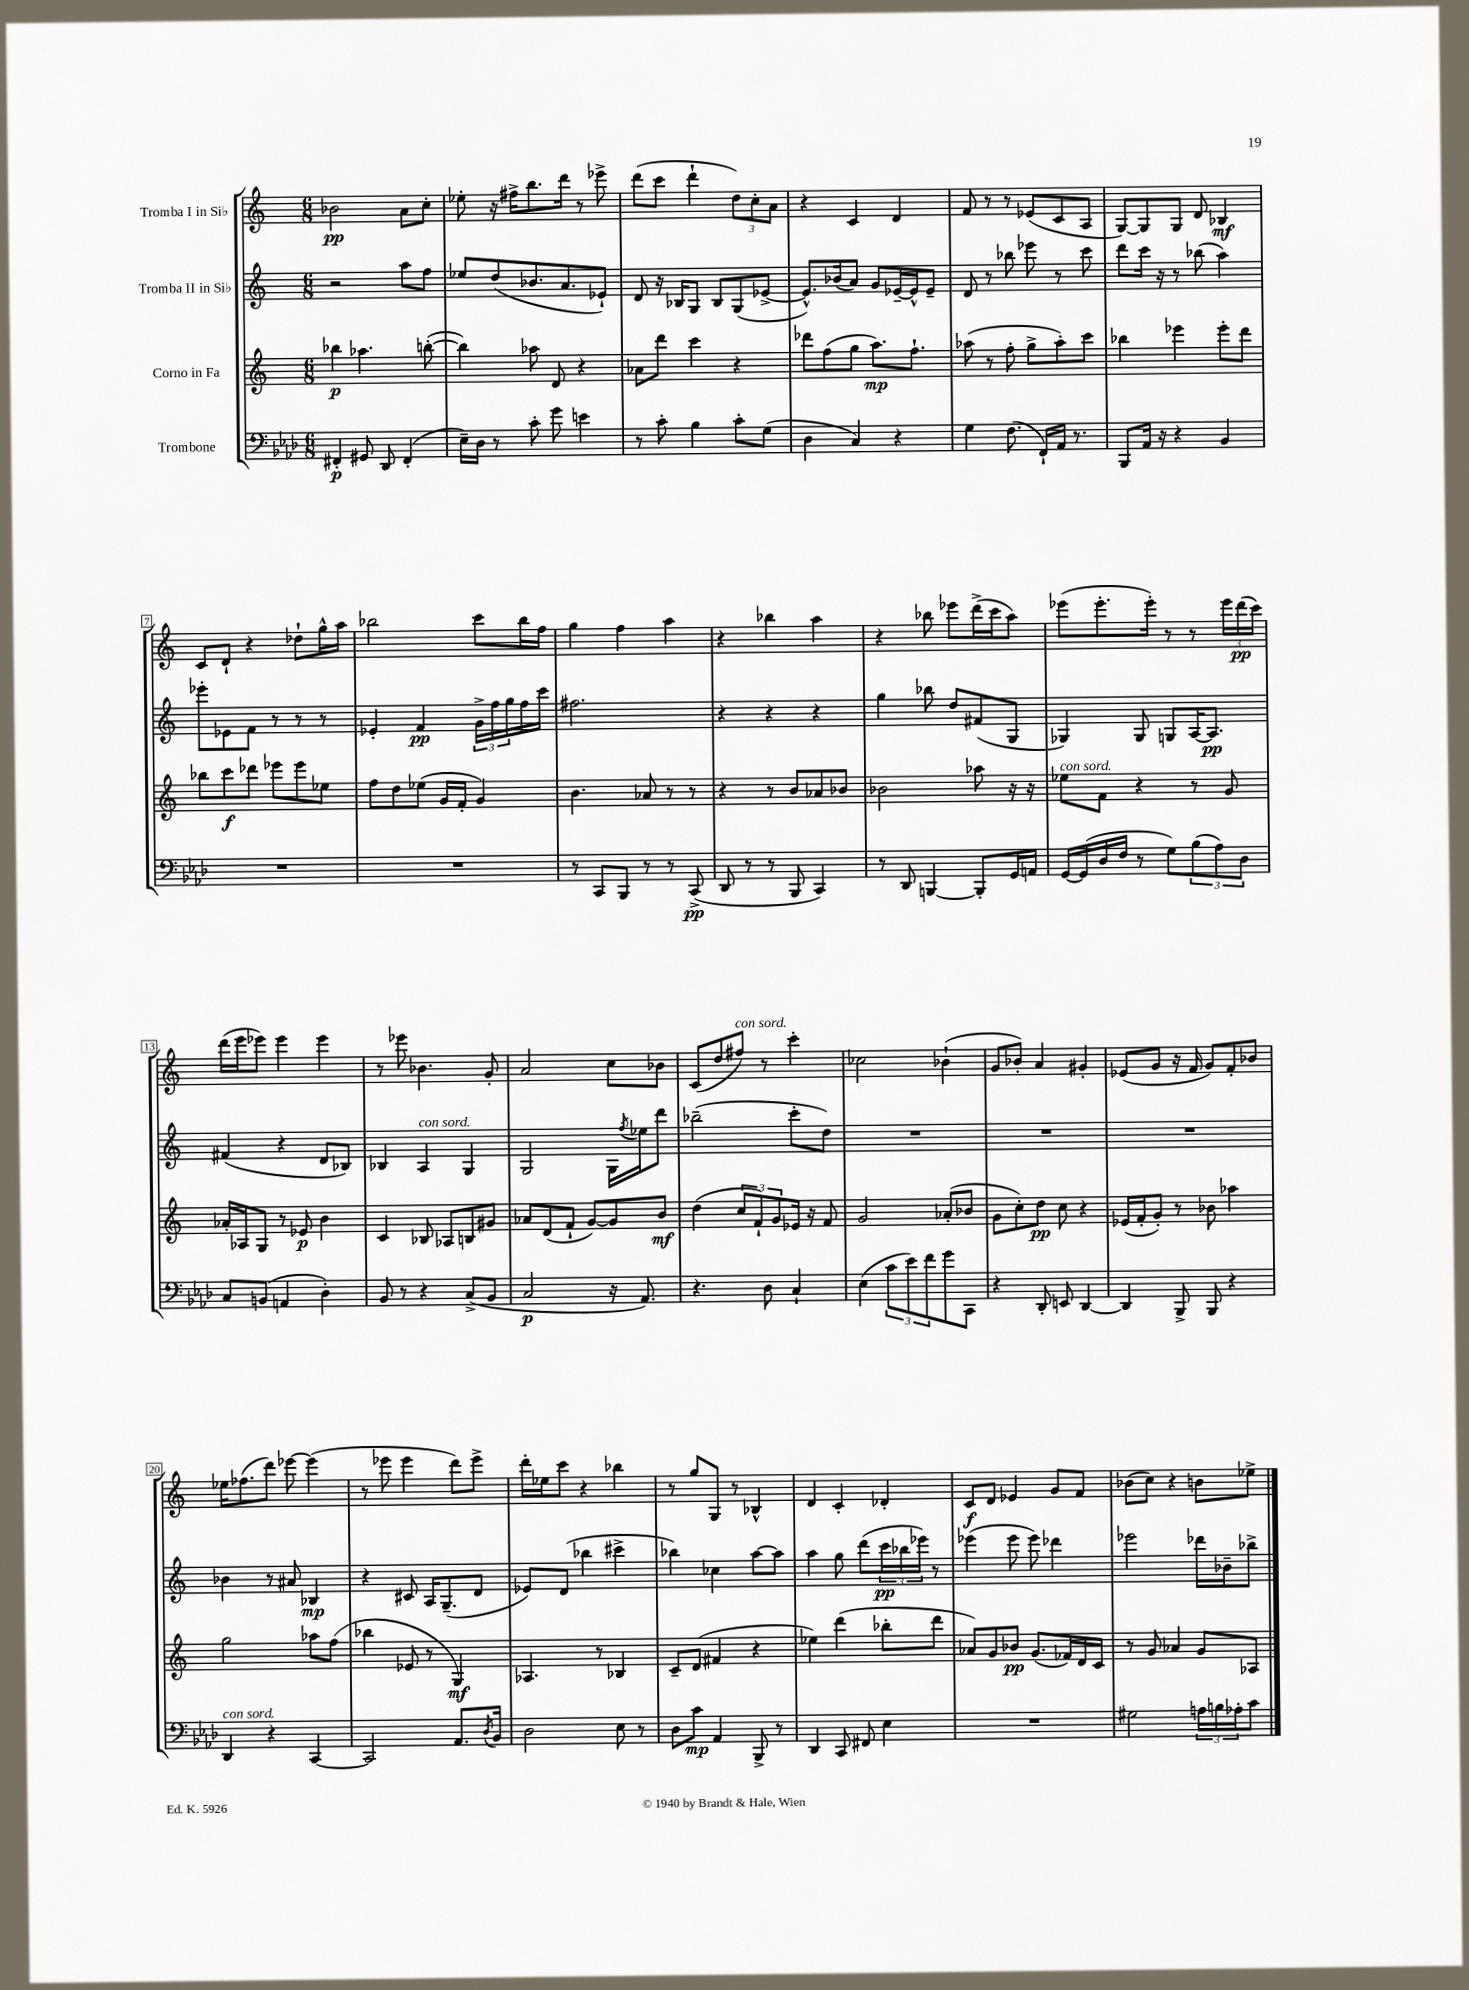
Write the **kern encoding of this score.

**kern	**kern	**kern	**kern
*staff4	*staff3	*staff2	*staff1
*clefF4	*clefG2	*clefG2	*clefG2
*k[b-e-a-d-]	*k[]	*k[]	*k[]
*M6/8	*M6/8	*M6/8	*M6/8
4FF#'/	4bb-\	2r	2b-\
8GG#/	4.aa-\	.	.
8DD-/	.	.	.
(4FF#'/	.	8aa\L	8a\L
.	([8bb'\	8ff\J	8cc'\J
=	=	=	=
16E-~\LL)	4bb\])	8ee-/L	8ee-'\
16D-\JJ	.	.	.
8r	.	(8dd/	16r
.	.	.	16ff#^\LK
8c'\	8aa-\	8.b-/	8.bb\
8g\	8d/	.	.
.	.	8.a/	16ddd\Jk
4e\	4r	.	8r
.	.	8e-`/J)	8eee-^\
=	=	=	=
8r	8a-\L	8d/	(8ddd\L
8c'\	8ddd\J	16r	8ccc\J
.	.	16B-/LK	.
4B-\	4ccc\	8G/J	4ddd`\
.	.	8B-/L	.
8c'\L	4r	(8G/	12dd\L)
.	.	.	12cc'\
(8G\J	.	[8e-^/J	.
.	.	.	12a\J
=	=	=	=
4D-\	8ddd-\L	8.e-^^/]L)	4r
.	(8ff\	.	.
.	.	(16b-/k	.
4C/)	8gg\J	8a/J)	4c/
.	8.aa\L)	8g/L	.
4r	.	[16e-~/L	4d/
.	8.ff`\J	16e-^^/]J	.
.	.	8e-~/J	.
=	=	=	=
4G\	(8aa-\	8d/	8f/
.	8r	8r	8r
(8.F\	8ff'\	8bb-\	8r
.	8gg^\L	8eee-\	(8e-/L
16FF`/LL)	.	.	.
16AA-/JJ	8aa-'\)	8r	8c/
8.r	.	.	.
.	8ccc\J	8ccc\	8A/J
=	=	=	=
8BBB-/L	4bb-\	8ddd\L	[8G/L)
16AA-/Jk	.	16ccc\Jk	8G/]
16r	.	16r	.
4r	4eee-\	8r	8G/J
.	.	(8bb-\	8d/
4BB-/	8eee-'\L	4aa\)	4B-/
.	8ddd\J	.	.
=	=	=	=
2.r	8bb-\L	8eee-'\L	8c/L
.	8ccc\	8e-\	8d`/J
.	8ddd-\J	8f\J	4r
.	8eee-\L	8r	.
.	8eee-\	8r	8dd-`\L
.	8ee-\J	8r	16gg^^\L
.	.	.	16aa\JJ
=	=	=	=
2.r	8ff\L	4e-'/	2bb-\
.	8dd\	.	.
.	(8ee-\J	4f/	.
.	16g/LL	.	.
.	16f'/JJ	.	.
.	4g/)	24g^\LL	8ccc\L
.	.	24ff\	.
.	.	24gg\	.
.	.	16ff\	16bb-\L
.	.	16ccc\JJ	16ff\JJ
=	=	=	=
8r	4.b\	2.ff#\	4gg\
8CC/L	.	.	.
8BBB-/J	.	.	4ff\
8r	8a-/	.	.
8r	8r	.	4aa\
(8CC^/	8r	.	.
=	=	=	=
8DD-/	4r	4r	4r
8r	.	.	.
8r	8r	4r	4bb-\
8BBB-/	8b/L	.	.
4CC/)	8a-/	4r	4aa\
.	8b-/J	.	.
=	=	=	=
8r	2b-\	4gg\	4r
8DD-/	.	.	.
[4BBB/	.	8bb-\	8bb-\
.	.	8dd/L	8eee-\L
8BBB'/]L	8aa-\	(8f#/	(16ddd^\L
.	.	.	16ccc\J
16GG/L	16r	8G/J	8aa\J)
16AA/JJ	16r	.	.
=	=	=	=
[16GG/LL	8ee-\L	4G-/)	(8eee-\L
(16GG/]	.	.	.
16D-/	8f\J	.	8.eee-'\
16F/JJ	.	.	.
8r	4r	8G-/	.
.	.	.	16eee-'\Jk)
8G\L)	.	8G/L	8r
(12B-\	8r	[16A/K	8r
.	.	8.A/]J	.
12A-\)	.	.	.
.	8g/	.	24eee-\LL
12D-\J	.	.	(24ddd\
.	.	.	24ccc\JJ)
=	=	=	=
8C/L	16a-'/LL	(4f#/	(16ddd\LL
.	16A-/J	.	16eee\J
(8BB/J	8G/J	.	8eee-\J)
4AA/	8r	4r	4eee-\
.	8e-/	.	.
4D-'\)	4b\	8d/L	4eee-\
.	.	8B-/J)	.
=	=	=	=
8BB-/	4c/	4B-/	8r
8r	.	.	8eee-\
4r	8B-/	4A/	4.b-\
.	8A-/L	.	.
(8C^/L	8B/	4G/	.
8BB-/J	8g#/J	.	8g'/
=	=	=	=
2C/	8a-/L	2G/	2a/
.	(8d/	.	.
.	8f`/J	.	.
.	[8g/L)	.	.
16r	8g/]	16G\LL	8cc\L
.	.	8qff/	.
8.AA-/)	.	16ee-\J	.
.	8b/J	8ddd\J	8b-\J
=	=	=	=
4.r	(4dd\	(2bb-~\	(8c/L
.	.	.	8dd/
.	12cc/L	.	8ff#/J)
.	12f`/)	.	.
8D-\	.	.	8r
.	12g/	.	.
4C`/	16e-/Jk	8ccc'\L	4ccc'\
.	16r	.	.
.	8f/	8dd\J)	.
=	=	=	=
(4E-\	2g/	2.r	2cc-\
12c\L	.	.	.
12e-\)	.	.	.
12f\	.	.	.
8g\	(8a-'/L	.	(4b-`\
8CC\J	8b-/J	.	.
=	=	=	=
4r	8g\L	2.r	8g/L
.	8cc'\)	.	8b-'/J)
8DD-'/	8dd\J	.	4a/
8EE/	8cc\	.	.
[4DD-/	4r	.	4g#'/
=	=	=	=
4DD-/]	(16e-/LL	2.r	(8e-/L
.	16f'/J	.	.
.	8g'/J)	.	8g/J
8BBB-^/	8r	.	16r
.	.	.	16f/
8BBB-/	8b-\	.	8g/L)
4r	4aa-\	.	8f'/
.	.	.	8b-/J
=	=	=	=
4DD-/	2gg\	4b-\	16ee-\LK
.	.	.	(8.ff-\
4r	.	8r	8ddd\J)
.	.	8a#/	[8eee-\
[4CC/	8aa-\L	4B-/	(4eee-\]
.	(8ff\J	.	.
=	=	=	=
2CC/]	4bb-\	4r	8r
.	.	.	8eee-\
.	8e-/	8c#/	4eee-\
.	8r	16A/LK	.
.	.	(8.G~/	.
8.AA-/L	4G/)	.	8ddd\L)
.	.	8d/J	8eee-^\J
8qD-/	.	.	.
16BB-/Jk	.	.	.
=	=	=	=
2D-\	4.A-/	8e-/L)	16ddd'\LL
.	.	.	16ee-\J
.	.	(8d/J	8ccc\J
.	.	4bb-\	4r
.	8r	.	.
8E-\	4B-/	4ccc#^\	4bb-\
8r	.	.	.
=	=	=	=
8D-\L	8c~/L	4bb-\)	8r
8c\J	(8d/J	.	8gg/L
4AA-/	4f#/	4cc-\	8G/J
.	.	.	8r
8BBB-^/	4r	[8aa\L	4B-^^/
8r	.	8aa\]J	.
=	=	=	=
4DD-/	4ee-\)	4aa\	4d/
8CC/	(4ddd\	8gg\	4c'/
8FF#/	.	(8ddd\L	.
4E-\	8bb-'\L	24ccc\L	4d-'/
.	.	24bb-\	.
.	.	24eee-\JJ)	.
.	8ddd\J	8r	.
=	=	=	=
2.r	8a-/L)	(4eee-\	8c/L
.	8g/	.	8d/J
.	8b-/J	8eee-\	4e-/
.	(8.g/L	8eee-\)	.
.	.	4ddd-\	8g/L
.	16f-/L)	.	.
.	16d/	.	8f/J
.	16c/JJ	.	.
=	=	=	=
2G#\	8r	2eee-\	(8b-\L
.	8g/	.	8cc\J)
.	4a-/	.	4r
24A\LL	8g/L	16ddd-\LL	8b\L
24B\	.	.	.
.	.	16b-~\J	.
24A-'\J	.	.	.
8c\J	8A-/J	8bb-^\J	8ee-^\J
==	==	==	==
*-	*-	*-	*-
